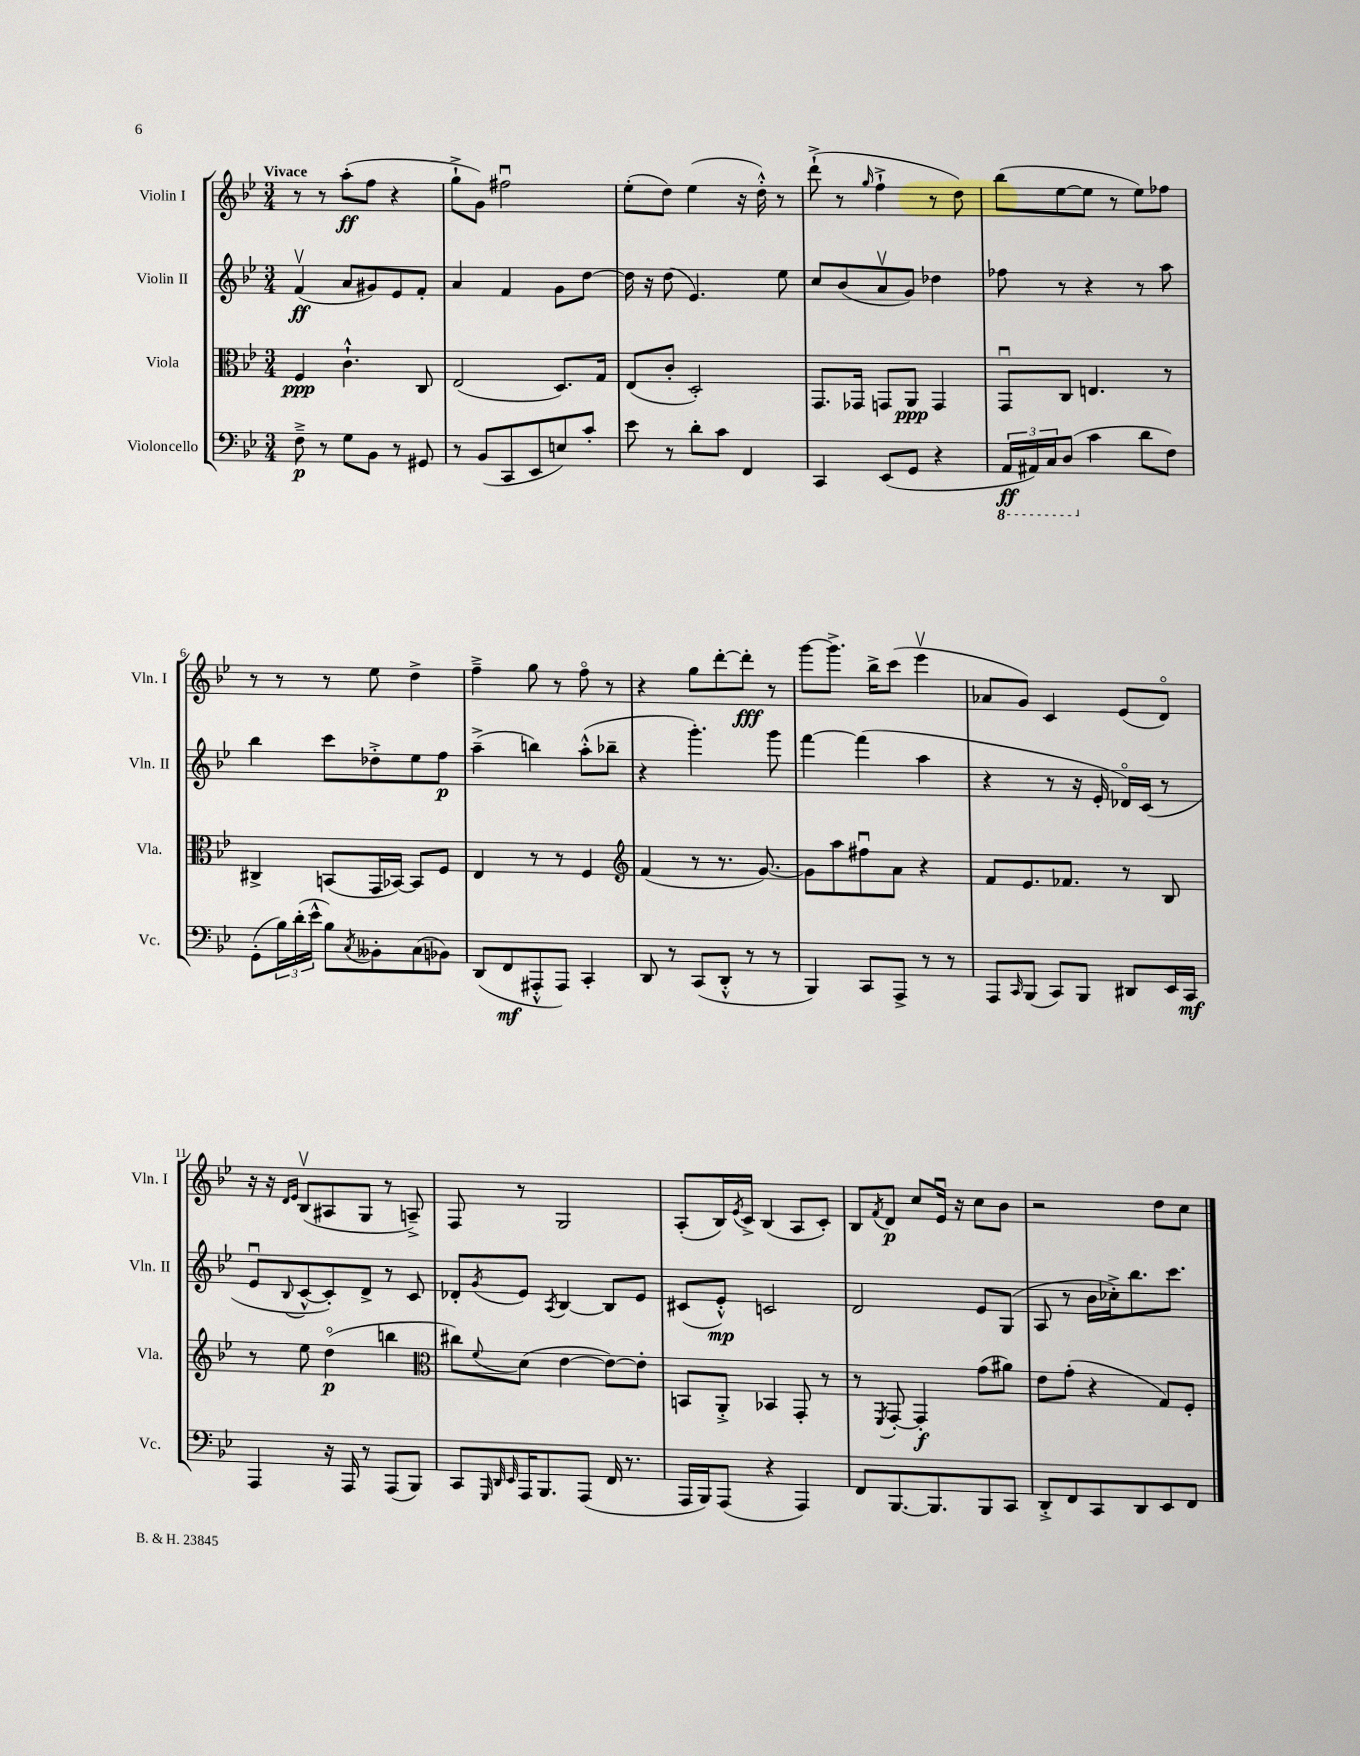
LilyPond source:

<<
\new StaffGroup <<
\new Staff = "s0" \with { instrumentName = "Violin I" shortInstrumentName = "Vln. I" } {
    \clef treble \key bes \major \numericTimeSignature \time 3/4 \tempo "Vivace"
    r8 r8 a''8-.\ff( f''8 r4 |
    g''8-!-> g'8) fis''2\downbow |
    ees''8-.( d''8) ees''4( r16 d''16-.-^) r8 |
    d'''8-!->( r8 \grace { g''16 } f''4-!-> r8 d''8) |
    bes''8( ees''8~ ees''8 r8 ees''8) fes''8 |
    r8 r8 r8 ees''8 d''4-> |
    f''4---> g''8 r8 f''8\flageolet r8 |
    r4 g''8 d'''8~-. d'''8-.\fff r8 |
    g'''8~ g'''8.-> bes''16-> c'''8( ees'''4\upbow |
    aes'8 g'8) c'4 ees'8( d'8\flageolet) |
    r16 r16 \grace { d'16 ees'16 } bes8\upbow( ais8 g8 r8 a8--->) |
    f8 r8 g2 |
    a8-.( bes16) \acciaccatura { ees'8 } c'16-> bes4( a8 c'8-.) |
    bes8 \acciaccatura { f'8 } d'8\p c''8 ees'16\downbow r16 c''8 bes'8 |
    r2 d''8 c''8 \bar "|." |
}
\new Staff = "s1" \with { instrumentName = "Violin II" shortInstrumentName = "Vln. II" } {
    \clef treble \key bes \major \numericTimeSignature \time 3/4
    f'4\upbow\ff( a'8 gis'8) ees'8 f'8-. |
    a'4 f'4 g'8 d''8~ |
    d''16 r16 d''8( ees'4.) ees''8 |
    c''8 bes'8( a'8\upbow g'8) des''4 |
    fes''8 r8 r4 r8 a''8 |
    bes''4 c'''8 des''8-.-> ees''8 f''8\p |
    a''4--->( b''4) a''8-.-^( bes''8-- |
    r4 g'''4.-.) g'''8 |
    f'''4~ f'''4( a''4 |
    r4 r8 r16 ees'16-. des'16\flageolet) c'16( r8 |
    ees'8\downbow \appoggiatura { bes8 } c'8~-^ c'8-.) d'8-> r8 c'8 |
    des'8-. \acciaccatura { g'8 } ees'8 \acciaccatura { a8 } bes4~ bes8 ees'8 |
    cis'8( ees'8-.-^\mp) c'2 |
    d'2 ees'8 g8( |
    a8 r8 bes'16 ces''16-.->) bes''8. c'''8. \bar "|." |
}
\new Staff = "s2" \with { instrumentName = "Viola" shortInstrumentName = "Vla." } {
    \clef alto \key bes \major \numericTimeSignature \time 3/4
    f4\ppp c'4.-!-^ c8 |
    ees2( d8.) g16 |
    ees8( c'8-. d2-.) |
    g,8. ges,16 g,8 a,8\ppp g,4 |
    g,8\downbow c8 e4. r8 |
    cis4-> b,8( g,16 bes,16~) bes,8 f8 |
    ees4 r8 r8 f4 |
    \clef treble f'4( r8 r8. g'8.~) |
    g'8 a''8 fis''8\downbow a'8 r4 |
    f'8 ees'8. fes'8. r8 bes8 |
    r8 ees''8 d''4\flageolet\p( b''4 |
    \clef alto cis''8) \appoggiatura { f'8 } d'8( ees'4~ ees'8~) ees'8-. |
    b,8 a,8-.-> bes,4 g,8-. r8 |
    r8 \acciaccatura { f,8 } g,8~-. g,4-.\f g'8( ais'8) |
    ees'8 g'8-.( r4 g8) f8-. \bar "|." |
}
\new Staff = "s3" \with { instrumentName = "Violoncello" shortInstrumentName = "Vc." } {
    \clef bass \key bes \major \numericTimeSignature \time 3/4
    f8--->\p r8 g8 bes,8 r8 gis,8 |
    r8 bes,8( c,8 ees,8 e8) c'8-. |
    ees'8 r8 d'8-. c'8 f,4 |
    c,4 ees,8( g,8 r4 |
    \tuplet 3/2 { \ottava #-1 a,,16\ff ais,,16) c,16 } d,8( \ottava #0 c'4 d'8 f8) |
    g,8-.( \tuplet 3/2 { bes16) d'16-.( ees'16-^ } bes8) \acciaccatura { c8 } beses,8-. c8( bes,8) |
    d,8( f,8\mf ais,,8-.-^ ais,,8) c,4-. |
    d,8 r8 c,8( d,8-.-^ r8 r8 |
    bes,,4) c,8 a,,8-> r8 r8 |
    a,,8 \grace { c,16 } bes,,8( c,8) bes,,8 dis,8 ees,16 c,16\mf |
    a,,4 r16 a,,16 r8 a,,8( bes,,8) |
    c,8 \grace { g,,32 d,32 ees,32 } a,,16 bes,,8. a,,8( f,16 r8. |
    a,,16 bes,,16) a,,8( r4 a,,4) |
    f,8 bes,,8.~ bes,,8. bes,,8 c,8 |
    d,8-.-> f,8 c,8 d,8 ees,8 f,8 \bar "|." |
}
>>
>>
